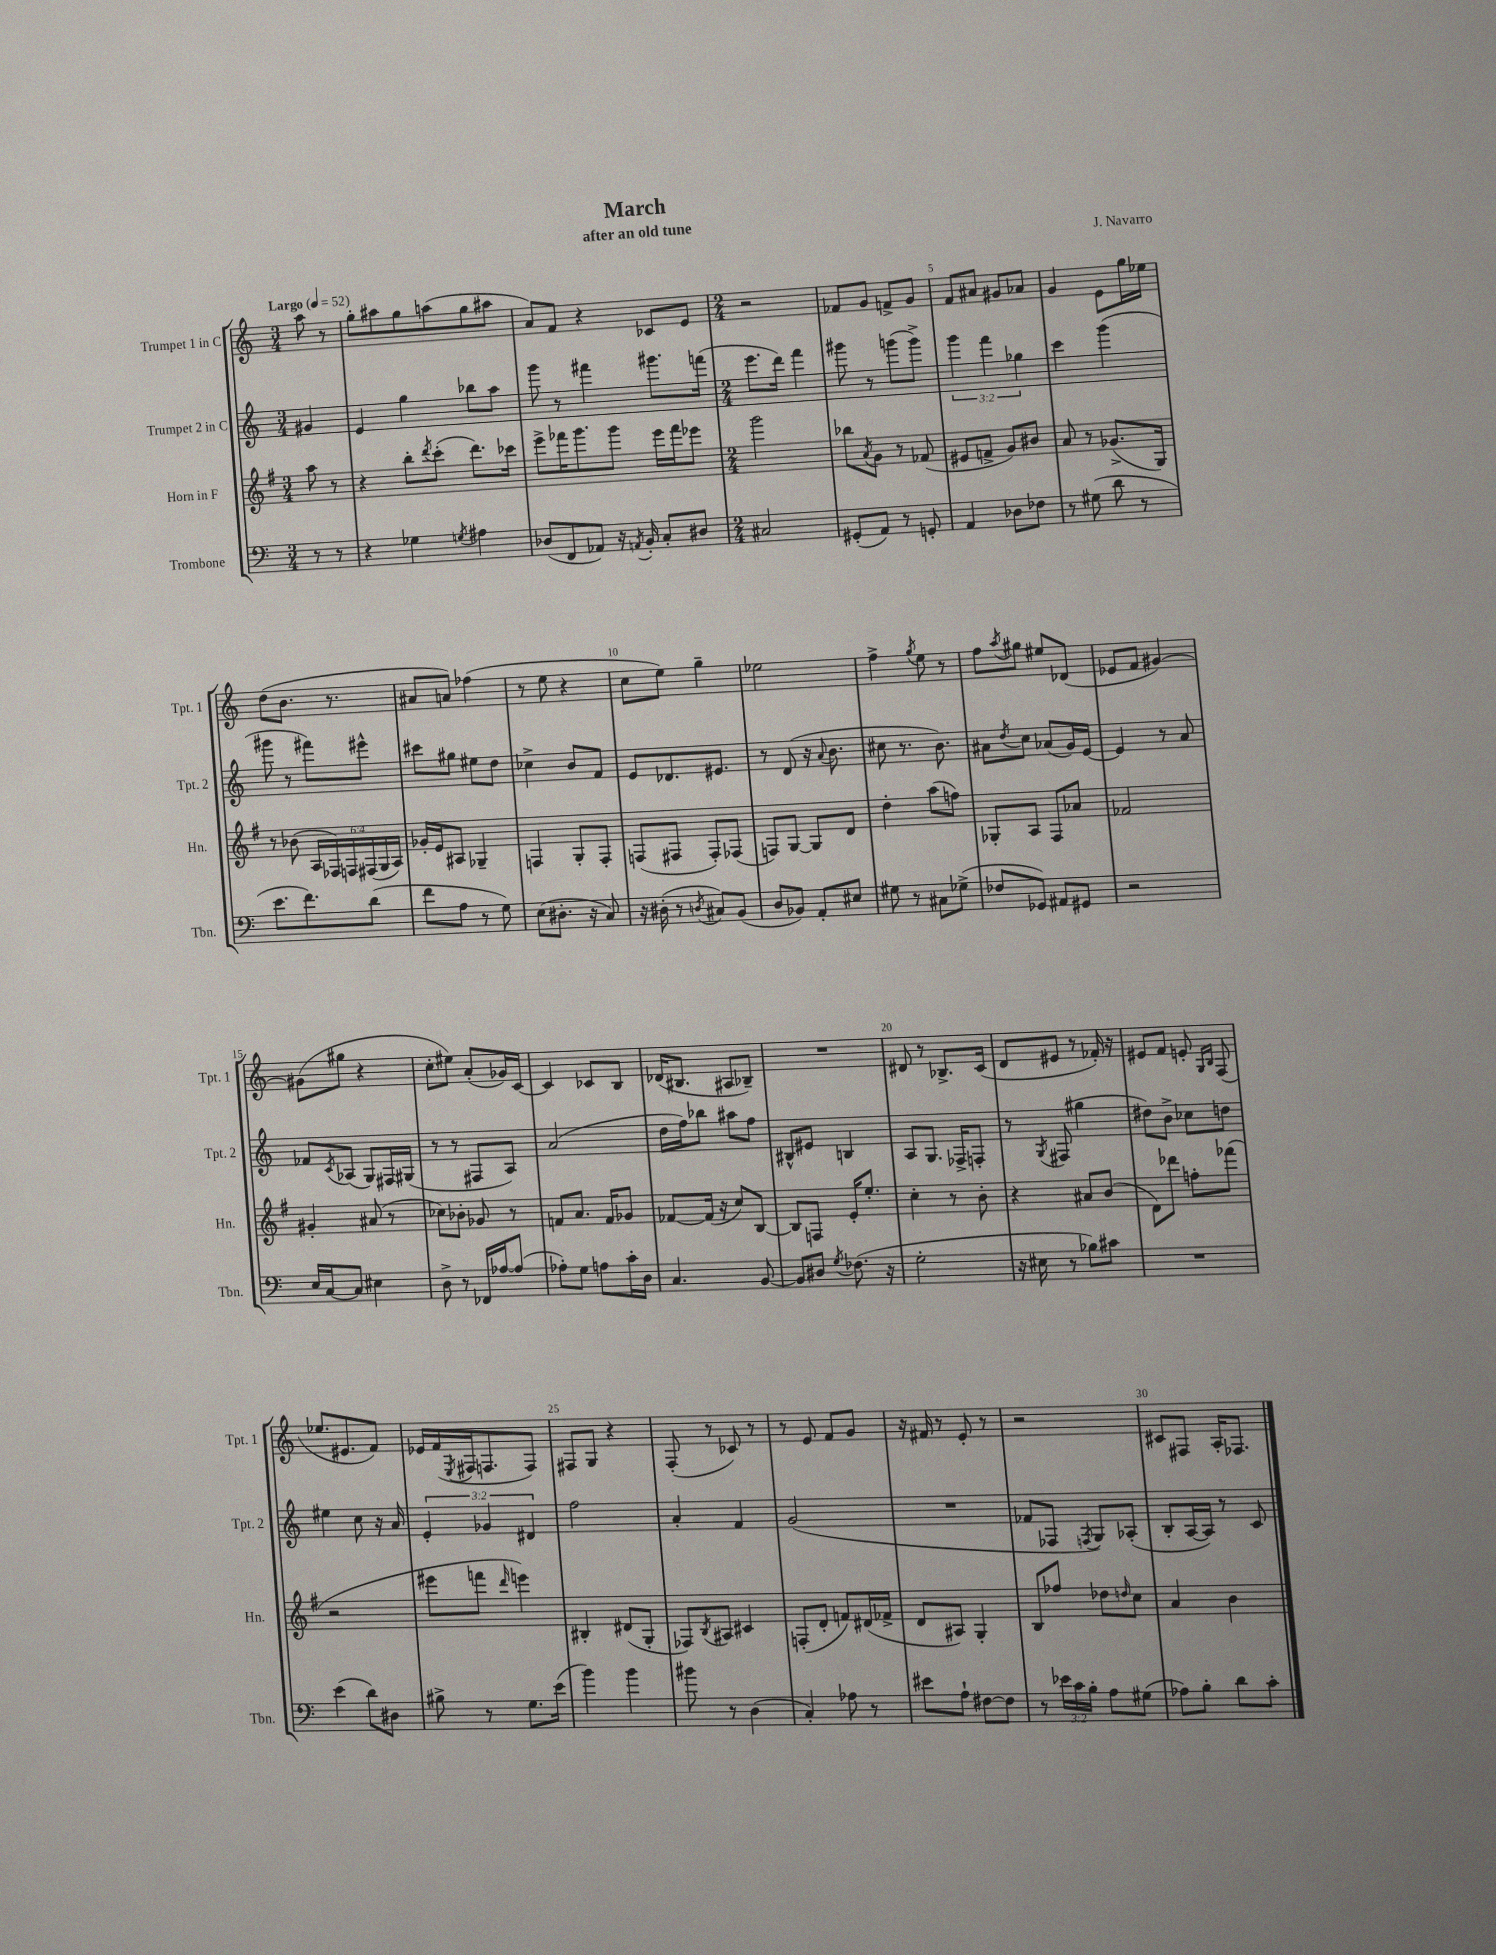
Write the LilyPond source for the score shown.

\header { title = "March" composer = "J. Navarro" subtitle = "after an old tune" }
<<
\new StaffGroup <<
\new Staff = "s0" \with { instrumentName = "Trumpet 1 in C" shortInstrumentName = "Tpt. 1" } {
    \clef treble \key c \major \numericTimeSignature \time 3/4 \partial 4 \tempo "Largo" 4 = 52
    a''8 r8 |
    g''8-. ais''8 g''8 a''8( g''8 ais''8 |
    a'8) f'8 r4 ces'8 e'8 |
    \numericTimeSignature \time 2/4 r2 |
    fes'8 g'8 f'8-> g'8 |
    f'8 ais'8 gis'8 aes'8 |
    g'4 e'8 g''16 ees''16 |
    d''8( b'8. r8. |
    ais'8 a'8) fes''4( |
    r8 e''8 r4 |
    c''8 e''8) g''4-- |
    ees''2 |
    f''4-> \acciaccatura { g''8 } e''8 r8 |
    f''8 \acciaccatura { a''8 } gis''8 eis''8 des'8( |
    ees'8 f'8 gis'4~) |
    gis'8( gis''8 r4 |
    c''8-. eis''8) a'8-.( ges'16) c'16~ |
    c'4 ces'8 b8 |
    des'16( bis8. ais8 bes8--) |
    R2 |
    dis'8 r8 bes8.-> c'16( |
    d'8 eis'8 r8 fes'16-.) r16 |
    eis'8 f'8 e'8-. \grace { g16 b16 } f8( |
    ees''8. eis'8. f'8) |
    ees'16 f'16( \acciaccatura { e8 } fis16 f8. f8) |
    fis8 g8 r4 |
    f8-.( r8 ces'8) r8 |
    r8 e'8 f'8 g'8 |
    r16 fis'16 r8 e'8-. r8 |
    r2 |
    cis'8 fis8 a16-. fes8. \bar "|." |
}
\new Staff = "s1" \with { instrumentName = "Trumpet 2 in C" shortInstrumentName = "Tpt. 2" } {
    \clef treble \key c \major \numericTimeSignature \time 3/4 \override Staff.TupletNumber.text = #tuplet-number::calc-fraction-text \partial 4
    gis'4 |
    e'4 g''4 bes''8 a''8 |
    g'''8 r8 fis'''4 gis'''8. f'''16( |
    \numericTimeSignature \time 2/4 e'''8. d'''16) f'''4 |
    gis'''8 r8 g'''8( g'''8->) |
    \tuplet 3/2 { g'''4 f'''4 ges''4 } |
    c'''4 g'''4( |
    gis'''8 r8 fis'''8) eis'''8-^ |
    cis'''8 gis''8 eis''8 d''8 |
    ces''4-> b'8 f'8 |
    e'8 des'8. eis'8. |
    r8 d'8( r16 \appoggiatura { a'8 } b'8. |
    cis''8 r8. b'8.) |
    ais'8 \acciaccatura { d''8 } c''8 aes'8( g'16) e'16~ |
    e'4 r8 a'8 |
    fes'8 \acciaccatura { c'8 } aes8( g8) fis16 gis16( |
    r8 r8 fis8 a8) |
    a'2( |
    d''16 f''16) bes''8 ais''8 f''8 |
    bis8-^ eis'8 b4 |
    a8 g8. fes16-> f8-. |
    r8 \acciaccatura { g8 } fis8( gis''4 |
    dis''8) b'8-> ces''8 d''8 |
    eis''4 c''8 r16 a'16 |
    \tuplet 3/2 { e'4-. ges'4 dis'4 } |
    f''2 |
    a'4-. f'4 |
    g'2( |
    R2 |
    fes'8 fes8 \acciaccatura { f8 } g8) aes8-.( |
    b8-. a16~ a16) r8 c'8 \bar "|." |
}
\new Staff = "s2" \with { instrumentName = "Horn in F" shortInstrumentName = "Hn." } {
    \clef treble \key g \major \numericTimeSignature \time 3/4 \override Staff.TupletNumber.text = #tuplet-number::calc-fraction-text \partial 4
    a''8 r8 |
    r4 b''8-. \acciaccatura { d'''8 } c'''8-.( d'''8.) ces'''16 |
    e'''8-> fes'''16 g'''8. g'''8 e'''16 fes'''16 ees'''8 |
    \numericTimeSignature \time 2/4 g'''2 |
    bes''8 \acciaccatura { a'8 } g'8 r8 fes'8( |
    eis'8 f'8-> g'8) bis'8 |
    a'8 r8 ges'8.->( g16) |
    r8 bes'8( \tuplet 6/4 { a16 fes16) f16 fis16( g16 a16) } |
    ges'16-. e'16 ais8 ges4-- |
    f4 g8-. f8-. |
    f8( fis8 fis8-.) fes8( |
    f8) g8~ g8 d'8 |
    d''4-. a''8( f''8) |
    ges8-. a8 fis8 aes'8 |
    fes'2 |
    gis'4-. ais'8( r8 |
    ces''8) bes'8-. ges'8 r8 |
    f'8 a'8. f'16 ges'8 |
    fes'8~ fes'16( r16 c''8) b8~ |
    b8 f8 e'16-. e''8.-. |
    c''4-. r8 b'8-. |
    r4 ais'8 b'8( |
    d'8) des'''8 f''8-. fes'''8( |
    r2 |
    eis'''8 f'''8 \grace { d'''16 } e'''4) |
    bis4-. dis'8( g8-. |
    fes8) \acciaccatura { b8 } ais8 cis'4 |
    f8-.( d'8-. f'8) dis'16( fes'16-> |
    d'8 ais8) g4-. |
    b8 fes''8 des''8 \grace { d''16 } c''8 |
    a'4 b'4 \bar "|." |
}
\new Staff = "s3" \with { instrumentName = "Trombone" shortInstrumentName = "Tbn." } {
    \clef bass \key c \major \numericTimeSignature \time 3/4 \override Staff.TupletNumber.text = #tuplet-number::calc-fraction-text \partial 4
    r8 r8 |
    r4 ges4 \acciaccatura { g8 } ais4 |
    des8( f,8 aes,8) r16 \acciaccatura { a,8 } b,16-. c8-. dis8 |
    \numericTimeSignature \time 2/4 cis2 |
    gis,8-.( a,8) r8 g,8-. |
    a,4 des8 fes8 |
    r8 gis8( d'8 r8 |
    e'8. f'8.) d'8( |
    f'8 a8 r8 g8) |
    e8( dis8.-. r16 c8) |
    r16 dis16-.( r8 \acciaccatura { d8 } cis8) b,8( |
    d8 bes,8) a,8-. eis8 |
    gis8 r8 cis8 ges8->( |
    fes8 ges,8) ais,8 gis,8 |
    r2 |
    e16 c16~ c8 eis4 |
    d8-> r8 fes,16 aes16~ aes8( |
    aes8-.) g8 a8 c'16-. d16 |
    c4. b,8~ |
    b,8 dis8 \acciaccatura { g8 } fes8.( r16 |
    g2-. |
    r16 eis16 r8 bes8) cis'8 |
    R2 |
    e'4( d'8) dis8 |
    bis8-> r8 g8. e'16( |
    b'4) b'4 |
    bis'8 r8 d4( |
    c4-.) aes8 r8 |
    eis'8 a8-! fis8~ fis8 |
    r8 \tuplet 3/2 { ees'16 c'16 b16-. } a8 gis8( |
    aes8) b8-. d'8 c'8-. \bar "|." |
}
>>
>>
\layout { \context { \Score \override BarNumber.break-visibility = ##(#f #t #t) barNumberVisibility = #(every-nth-bar-number-visible 5) } }
